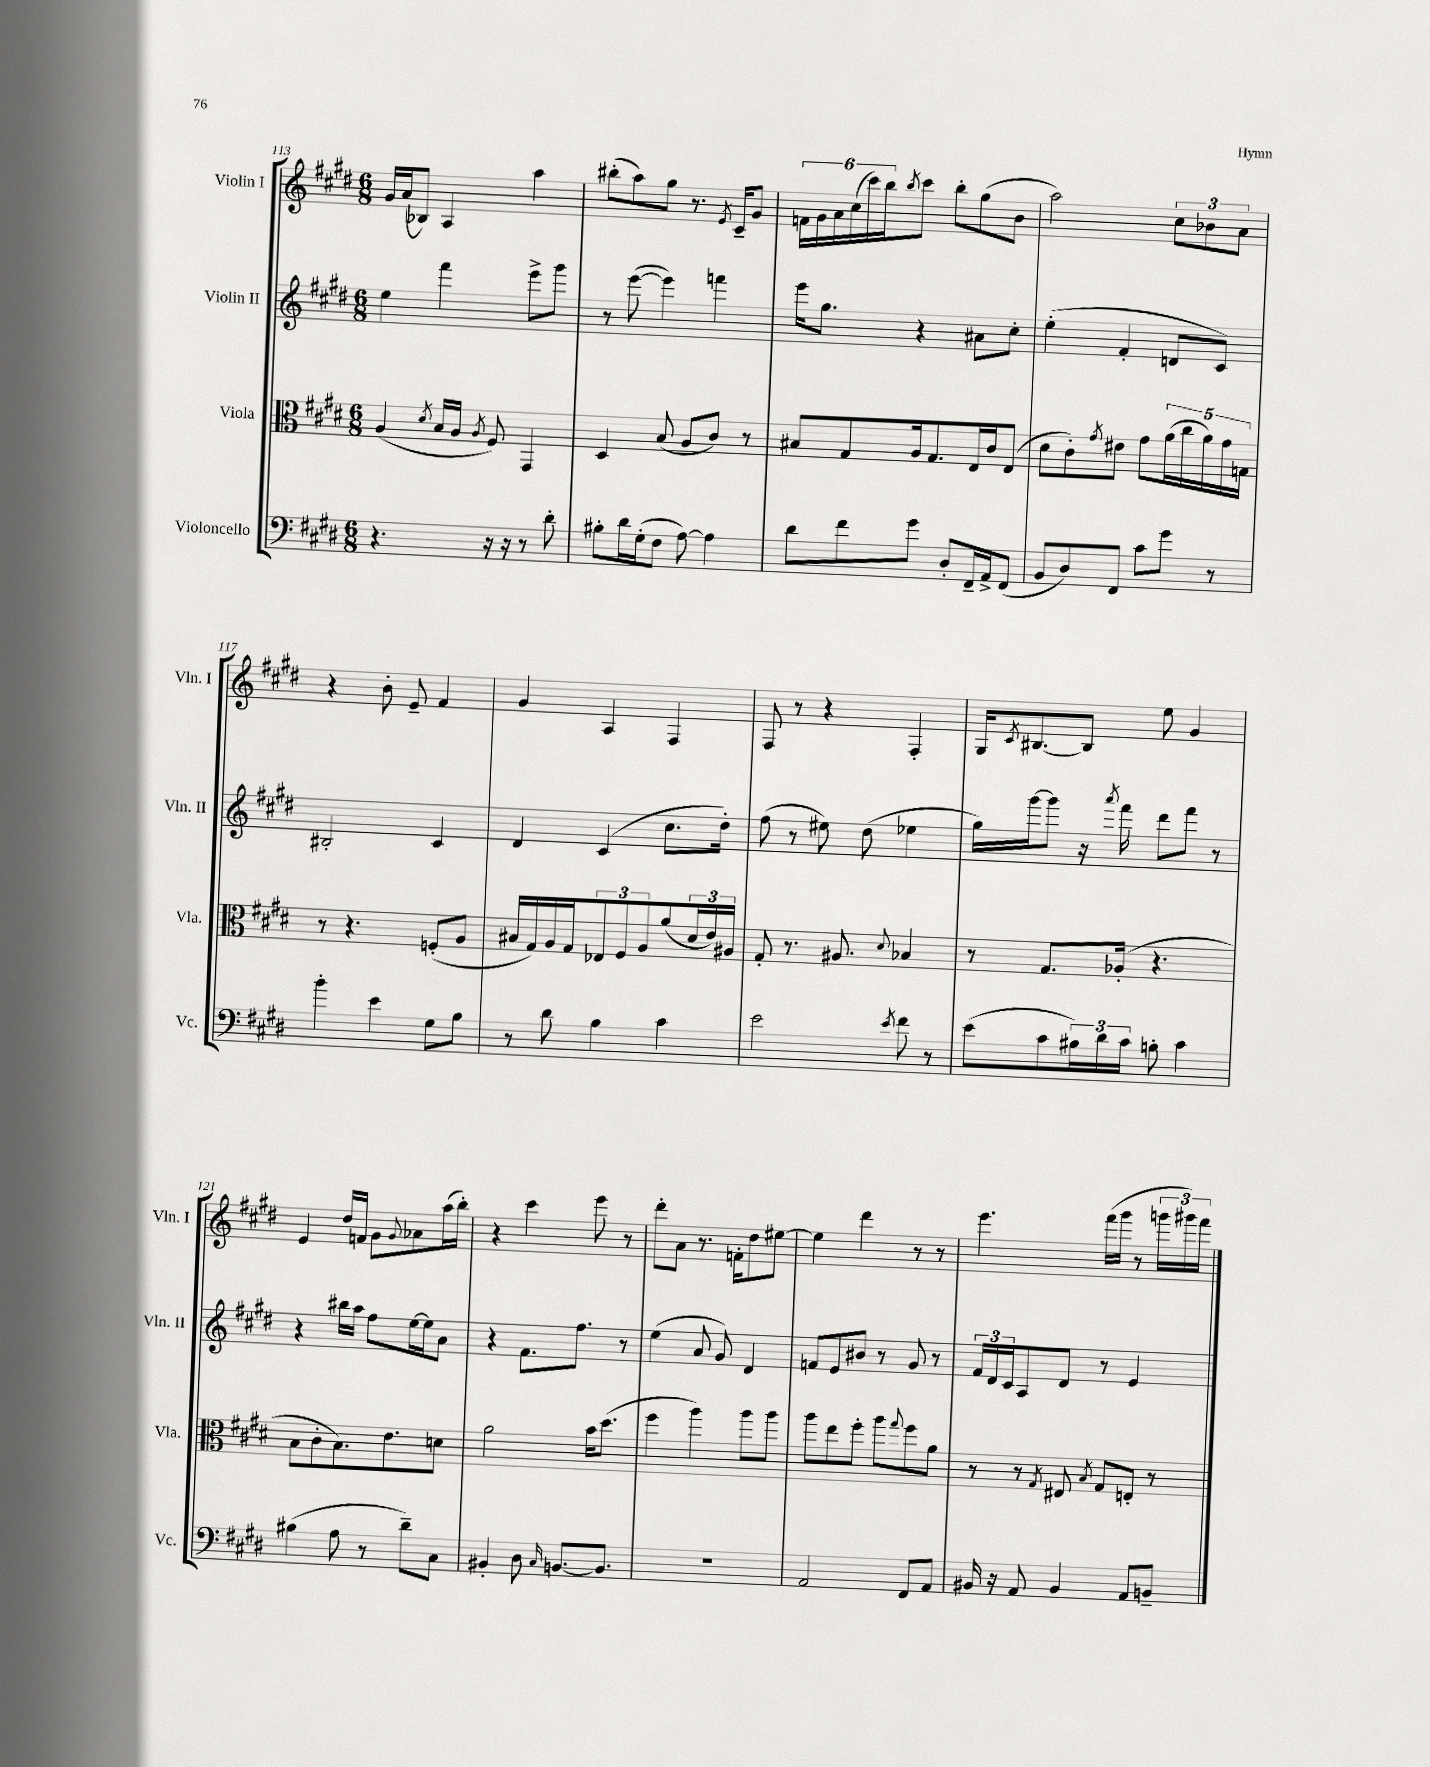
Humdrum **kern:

**kern	**kern	**kern	**kern
*part4	*part3	*part2	*part1
*staff4	*staff3	*staff2	*staff1
*I"Violoncello	*I"Viola	*I"Violin II	*I"Violin I
*I'Vc.	*I'Vla.	*I'Vln. II	*I'Vln. I
*clefF4	*clefC3	*clefG2	*clefG2
*k[f#c#g#d#]	*k[f#c#g#d#]	*k[f#c#g#d#]	*k[f#c#g#d#]
*M6/8	*M6/8	*M6/8	*M6/8
=113	=113	=113	=113
4.r	(4A/	4ee\	16g#/LL
.	.	.	(16a/J
.	.	.	8B-X/J)
.	8qd#/	.	.
.	16B/LL	4fff#\	4A/
.	16A/JJ	.	.
.	8qA/	.	.
16r	8F#/)	.	.
16r	.	.	.
8r	4GG#/	8eee^\L	4aa\
8d#'\	.	8ggg#\J	.
=114	=114	=114	=114
8B#X'\L	4D#/	8r	(8bb#X'\L
16d#\L	.	([8eee\	8aa\)
(16G#'\J	.	.	.
8F#\J	(8B/	4eee\])	8gg#\J
[8A\)	8A/L	.	8.r
4A\]	8c#/J)	4fffn\	.
.	.	.	8qe/
.	.	.	16c#~/KL
.	8r	.	8g#/J
=115	=115	=115	=115
8d#\L	8B#X/L	16eee\KL	24fn\LL
.	.	.	24g#\
.	.	8.gg#\J	.
.	.	.	24a\
8f#\	8G#/	.	(24cc#\
.	.	.	24ccc#\)
.	.	.	24bb\J
.	.	.	8qbb/
8g#\J	16A/k	4r	8ccc#\J
.	8.G#/	.	.
8D#'/L	.	.	8bb'\L
16FF#~/L	16E/L	8a#X\L	(8gg#\
16AA^/J	16c#/J	.	.
(8FF#/J	(8E/J	8cc#'\J	8b\J
=116	=116	=116	=116
8BB/L	8d#\L	(4ee'\	2aa\)
8D#/)	8c#'\)	.	.
.	8qg#/	.	.
8FF#/J	8e#X\J	4f#'/	.
8c#\L	8g#\L	.	.
8g#\J	(20a\L	8dn/L	12cc#\L
.	20cc#\	.	.
.	.	.	12b-X\
.	20a\)	.	.
8r	.	8c#/J)	.
.	20g#\	.	.
.	.	.	12a\J
.	20Gn\JJ	.	.
!!LO:LB:g=z
=117	=117	=117	=117
4b'\	8r	2B#X'/	4r
.	4.r	.	.
4e\	.	.	8b'\
.	.	.	8e~/
8G#\L	(8Fn'/L	4c#/	4f#/
8B\J	8A/J	.	.
=118	=118	=118	=118
8r	16B#X/LL	4d#/	4g#/
.	16G#/)	.	.
8d#\	16A/	.	.
.	16G#/J	.	.
4B\	12E-X/	(4c#/	4A/
.	12F#/	.	.
.	12A/	.	.
4c#\	(8a/	8.cc#\L	4F#/
.	24d#/L	.	.
.	24e/)	.	.
.	.	16dd#'\Jk)	.
.	24A#X/JJ	.	.
=119	=119	=119	=119
2e\	8G#'/	(8ff#\	8F#/
.	8.r	8r	8r
.	.	8ee#X\)	4r
.	8.A#X/	.	.
.	.	(8dd#\	.
8qe/	8qqd#/	.	.
8f#\	4B-X/	4ee-X\	4F#'/
8r	.	.	.
=120	=120	=120	=120
(8e\L	8r	16gg#\LL)	16G#/KL
.	.	.	8qc#/
.	.	[16ggg#\J	[8.B#X/
8c#\	8.G#/L	8ggg#\J]	.
24B#X\L)	.	16r	8B#/J]
24d#\	.	.	.
.	.	8qaaa/	.
.	(16A-X'/Jk	16fff#\	.
24c#\JJ	.	.	.
8Bn'\	4.r	8ddd#\L	8ee\
4c#\	.	8fff#\J	4g#/
.	.	8r	.
!!LO:LB:g=z
=121	=121	=121	=121
(4B#X\	8B\L	4r	4e/
.	8c#'\	.	.
8A\	8.B\)	16bb#X\LL	16dd#/LL
.	.	16aa\JJ	16fn/JJ
8r	.	8ff#\L	8g#\L
.	8.e\	.	.
.	.	.	8qqg#/
8d#~\L)	.	[16ee\L	8a-X\
.	.	16ee\J]	.
8C#\J	8dn\J	8a\J	(16aa\L
.	.	.	16bb'\JJ)
=122	=122	=122	=122
4BB#X'/	2a\	4r	4r
8D#\	.	8.f#\L	4ccc#\
16qqC#/	.	.	.
[8.BBn/L	.	.	.
.	.	8.ff#\J	.
.	16b\KL	.	8eee\
8.BB/J]	(8.dd#\J	.	.
.	.	8r	8r
=123	=123	=123	=123
2.r	4ff#\	(4ee\	8ddd#'\L
.	.	.	8a\J
.	4aa\)	8a/	8.r
.	.	8g#/)	.
.	.	.	16fn'\KL
.	8aa\L	4d#/	8dd#\
.	8aa\J	.	[8ee#X\J
=124	=124	=124	=124
2AA/	8aa\L	8fn/L	4ee#\]
.	8ee\	8e/	.
.	8ff#'\J	8b#X/J	4ddd#\
.	8aa\L	8r	.
.	8qqgg#/	.	.
8FF#/L	8ff#\	8g#/	8r
8AA/J	8a\J	8r	8r
=125	=125	=125	=125
16BB#X/	8r	24f#/LL	4.eee\
.	.	24d#/	.
16r	.	.	.
.	.	24c#/J	.
8AA/	8r	8A/	.
.	8qG#/	.	.
4BB#/	8E#X/	8d#/J	.
.	8qB/	.	.
.	8G#/L	8r	(16fff#\LL
.	.	.	16ggg#\JJ
8AA/L	8En'/J	4e/	8r
8BBn~/J	8r	.	24gggn\LL
.	.	.	24ggg#X\)
.	.	.	24fff#\JJ
==	==	==	==
*-	*-	*-	*-
